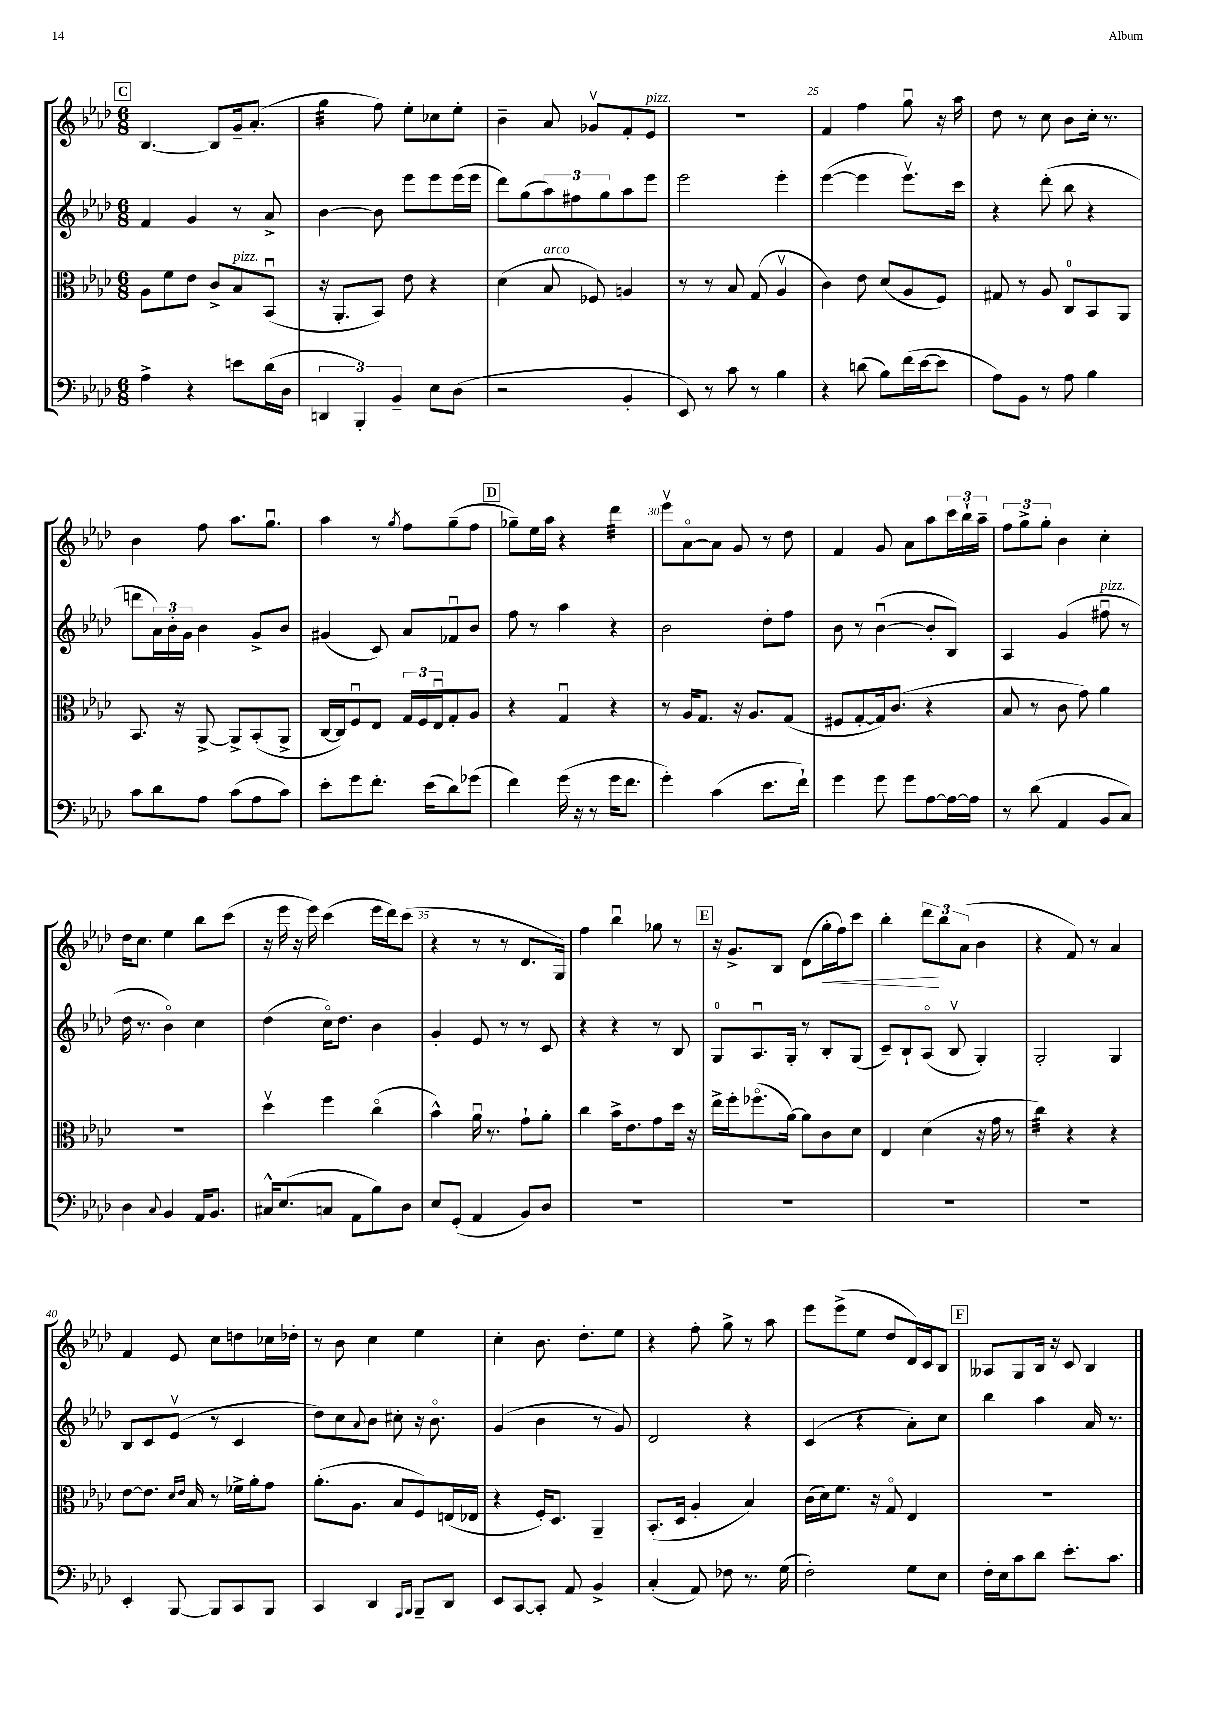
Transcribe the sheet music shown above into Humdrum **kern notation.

**kern	**kern	**kern	**kern
*staff4	*staff3	*staff2	*staff1
*clefF4	*clefC3	*clefG2	*clefG2
*k[b-e-a-d-]	*k[b-e-a-d-]	*k[b-e-a-d-]	*k[b-e-a-d-]
*M6/8	*M6/8	*M6/8	*M6/8
4A-^	8A-	4f	[4.B-
.	8f	.	.
4r	8e-	4g	.
.	8c^	.	8B-]
8e	8B-	8r	16g~
.	.	.	(8.a-'
(16d-	(8BB-u	8a-^	.
16D-	.	.	.
=	=	=	=
6DD	16r	[4b-	4gg
.	8.AA-'	.	.
6BBB-')	.	.	.
.	8BB-)	8b-]	8ff)
6BB-~	.	.	.
.	8e-	8eee-	8ee-'
8E-	4r	8eee-	8cc-
(8D-	.	(16eee-	8ee-'
.	.	16eee-	.
=	=	=	=
2r	(4d-	8ddd-)	4b-~
.	.	(8gg	.
.	8B-	12aa-)	8a-
.	.	12ff#	.
.	8F-)	.	8g-v
.	.	12gg	.
4BB-'	4A	8aa-	8f'
.	.	8eee-	8e-
=	=	=	=
8EE-)	8r	2eee-	2.r
8r	8r	.	.
8c	8B-	.	.
8r	(8G	.	.
4B-	4A-v	4eee-'	.
=	=	=	=
4r	4c)	([4eee-	4f
(8d	8e-	4eee-]	4ff
8B-)	(8d-	.	.
(16f	8A-	8.eee-v)	8ggu
[16e-	.	.	.
8e-]	8F)	.	16r
.	.	16ccc	16aa-
=	=	=	=
8A-)	8G#	4r	8dd-
8BB-	8r	.	8r
8r	8A-	(8ddd-'	8cc
8A-	8C	8bb-	8b-
4B-	8BB-	4r	16cc'
.	.	.	8.r
.	8AA-	.	.
=	=	=	=
8c	8.BB-	8ddd	4b-
8d-	.	24a-)	.
.	.	24b-'	.
.	16r	.	.
.	.	24g	.
8A-	[8AA-^	4b-	8ff
(8c	8AA-^]	.	8.aa-
8A-	(8BB-'	8g^	.
.	.	.	8.ggu
8c)	8AA-^	8b-	.
=	=	=	=
8e-'	[16C	(4g#	4aa-
.	16C])	.	.
8g	8Fu	.	.
8.f'	8E-	8c)	8r
.	.	.	8qgg
.	24G	8a-	8ff
.	24F	.	.
(16e-	.	.	.
.	24E-u	.	.
8d-)	8G'	8f-u	(8gg~
(8g-	8A-	8b-	8ff
=	=	=	=
4f)	4r	8ff	8gg-~)
.	.	8r	16ee-
.	.	.	16aa-
(16g	4Gu	4aa-	4r
16r	.	.	.
8r	.	.	.
16g	4r	4r	4ddd-
8.f	.	.	.
=	=	=	=
4g')	8r	2b-	8eee-v
.	16A-	.	[8a-o
.	8.G	.	.
(4c	.	.	8a-]
.	16r	.	8g
.	8.A-	.	.
8.e-	.	8dd-'	8r
.	(8G	8ff	8dd-
16f`)	.	.	.
=	=	=	=
4g	8F#	8b-	4f
.	[8G'	8r	.
8g	16G])	([4b-u	8g
.	(8.c	.	.
8g	.	.	8a-
[8A-	4r	8b-']	8aa-
16A-_	.	8B-)	24ccc
.	.	.	24bb-`
16A-]	.	.	.
.	.	.	24aa-~
=	=	=	=
8r	8B-	4A-	12ff
.	.	.	12gg^
(8d-	8r	.	.
.	.	.	12gg'
4AA-	8c	(4g	4b-
.	8g)	.	.
8BB-	4a-	8ff#u	4cc'
8C)	.	8r	.
=	=	=	=
4D-	2.r	16dd-	16dd-
.	.	8.r	8.cc
8qqC	.	.	.
4BB-	.	4b-o)	4ee-
16AA-	.	4cc	8bb-
8.BB-	.	.	.
.	.	.	(8ccc
=	=	=	=
16C#^^	4dd-v	(4dd-	16r
(8.E-	.	.	16eee-
.	.	.	16r
.	.	.	16eee-)
8C	4ff	16cco)	(4ccc
.	.	8.dd-	.
8AA-	.	.	.
8B-)	(4cco	4b-	16eee-
.	.	.	16ddd-)
8D-	.	.	(8ccc
=	=	=	=
8E-	4b-^^)	4g'	4r
(8GG'	.	.	.
4AA-	16a-u	8e-	8r
.	8.r	.	.
.	.	8r	8r
8BB-)	8g`	8r	8.d-
8D-	8a-'	8c	.
.	.	.	16G)
=	=	=	=
2.r	4cc	4r	4ff
.	16b-^	4r	4bb-u
.	8.e-	.	.
.	8g	8r	8gg-
.	16dd-	8B-	8r
.	16r	.	.
=	=	=	=
2.r	16ee-^	8G	16r
.	16ff'	.	8.g^
.	(8.ff-o	8.A-u	.
.	.	.	8B-
.	[16a-)	16G'	.
.	8a-]	8r	(8d-
.	8c	8B-'	16gg'
.	.	.	16ff)
.	8d-	(8G	8ccc
=	=	=	=
2.r	4E-	8c~)	4bb-'
.	.	8B-`	.
.	(4d-	(8A-o	12ddd-
.	.	.	12bb-
.	.	8B-v	.
.	.	.	(12a-
.	16r	4G')	4b-
.	16g	.	.
.	8r	.	.
=	=	=	=
2.r	4cc)	2G'	4r
.	4r	.	8f)
.	.	.	8r
.	4r	4G	4a-
=	=	=	=
4EE-'	[8e-	8B-	4f
.	8.e-]	8c	.
[8BBB-	.	(8e-v	8e-
.	16qqd-	.	.
.	16qqe-	.	.
.	16B-	.	.
8BBB-]	8r	8r	8cc
8CC	16f-^	4c	8dd
.	16a-'	.	.
8BBB-	8g	.	16cc-
.	.	.	16dd-'
=	=	=	=
4CC	(8.a-'	8dd-)	8r
.	.	8cc	8b-
.	8.A-	.	.
.	.	8qqa-	.
4DD-	.	8b-	4cc
.	8B-	8cc#'	.
16qqAAA-	.	.	.
16qqBBB-	.	.	.
8BBB-~	8F)	16r	4ee-
.	.	8.b-o	.
8DD-	(16E	.	.
.	16E-	.	.
=	=	=	=
8EE-	4r	(4g	4cc'
[8CC	.	.	.
8CC']	16F')	4b-	8.b-
.	8.D-	.	.
8AA-	.	.	.
.	.	.	8.dd-'
4BB-^	4AA-~	8r	.
.	.	8g)	8ee-
=	=	=	=
(4C'	(8.BB-'	2d-	4r
.	16D-	.	.
8AA-)	4A-'	.	8ff'
8F-	.	.	8gg^
8.r	4B-)	4r	8r
.	.	.	8aa-
(16G	.	.	.
=	=	=	=
2F')	(16c	(4c	8eee-
.	16d-)	.	.
.	8.f	.	(8eee-^
.	.	4r	8ee-
.	16r	.	.
.	8Go	.	8dd-
8G	4E-	8a-')	16d-)
.	.	.	16c
8E-	.	8cc	8B-
=	=	=	=
16F'	2.r	4bb-	8A--
16E-	.	.	.
8c	.	.	8G
8d-	.	4aa-	16B-
.	.	.	16r
8.e-'	.	.	8c
.	.	16a-	4B-
8.c	.	8.r	.
==	==	==	==
*-	*-	*-	*-
